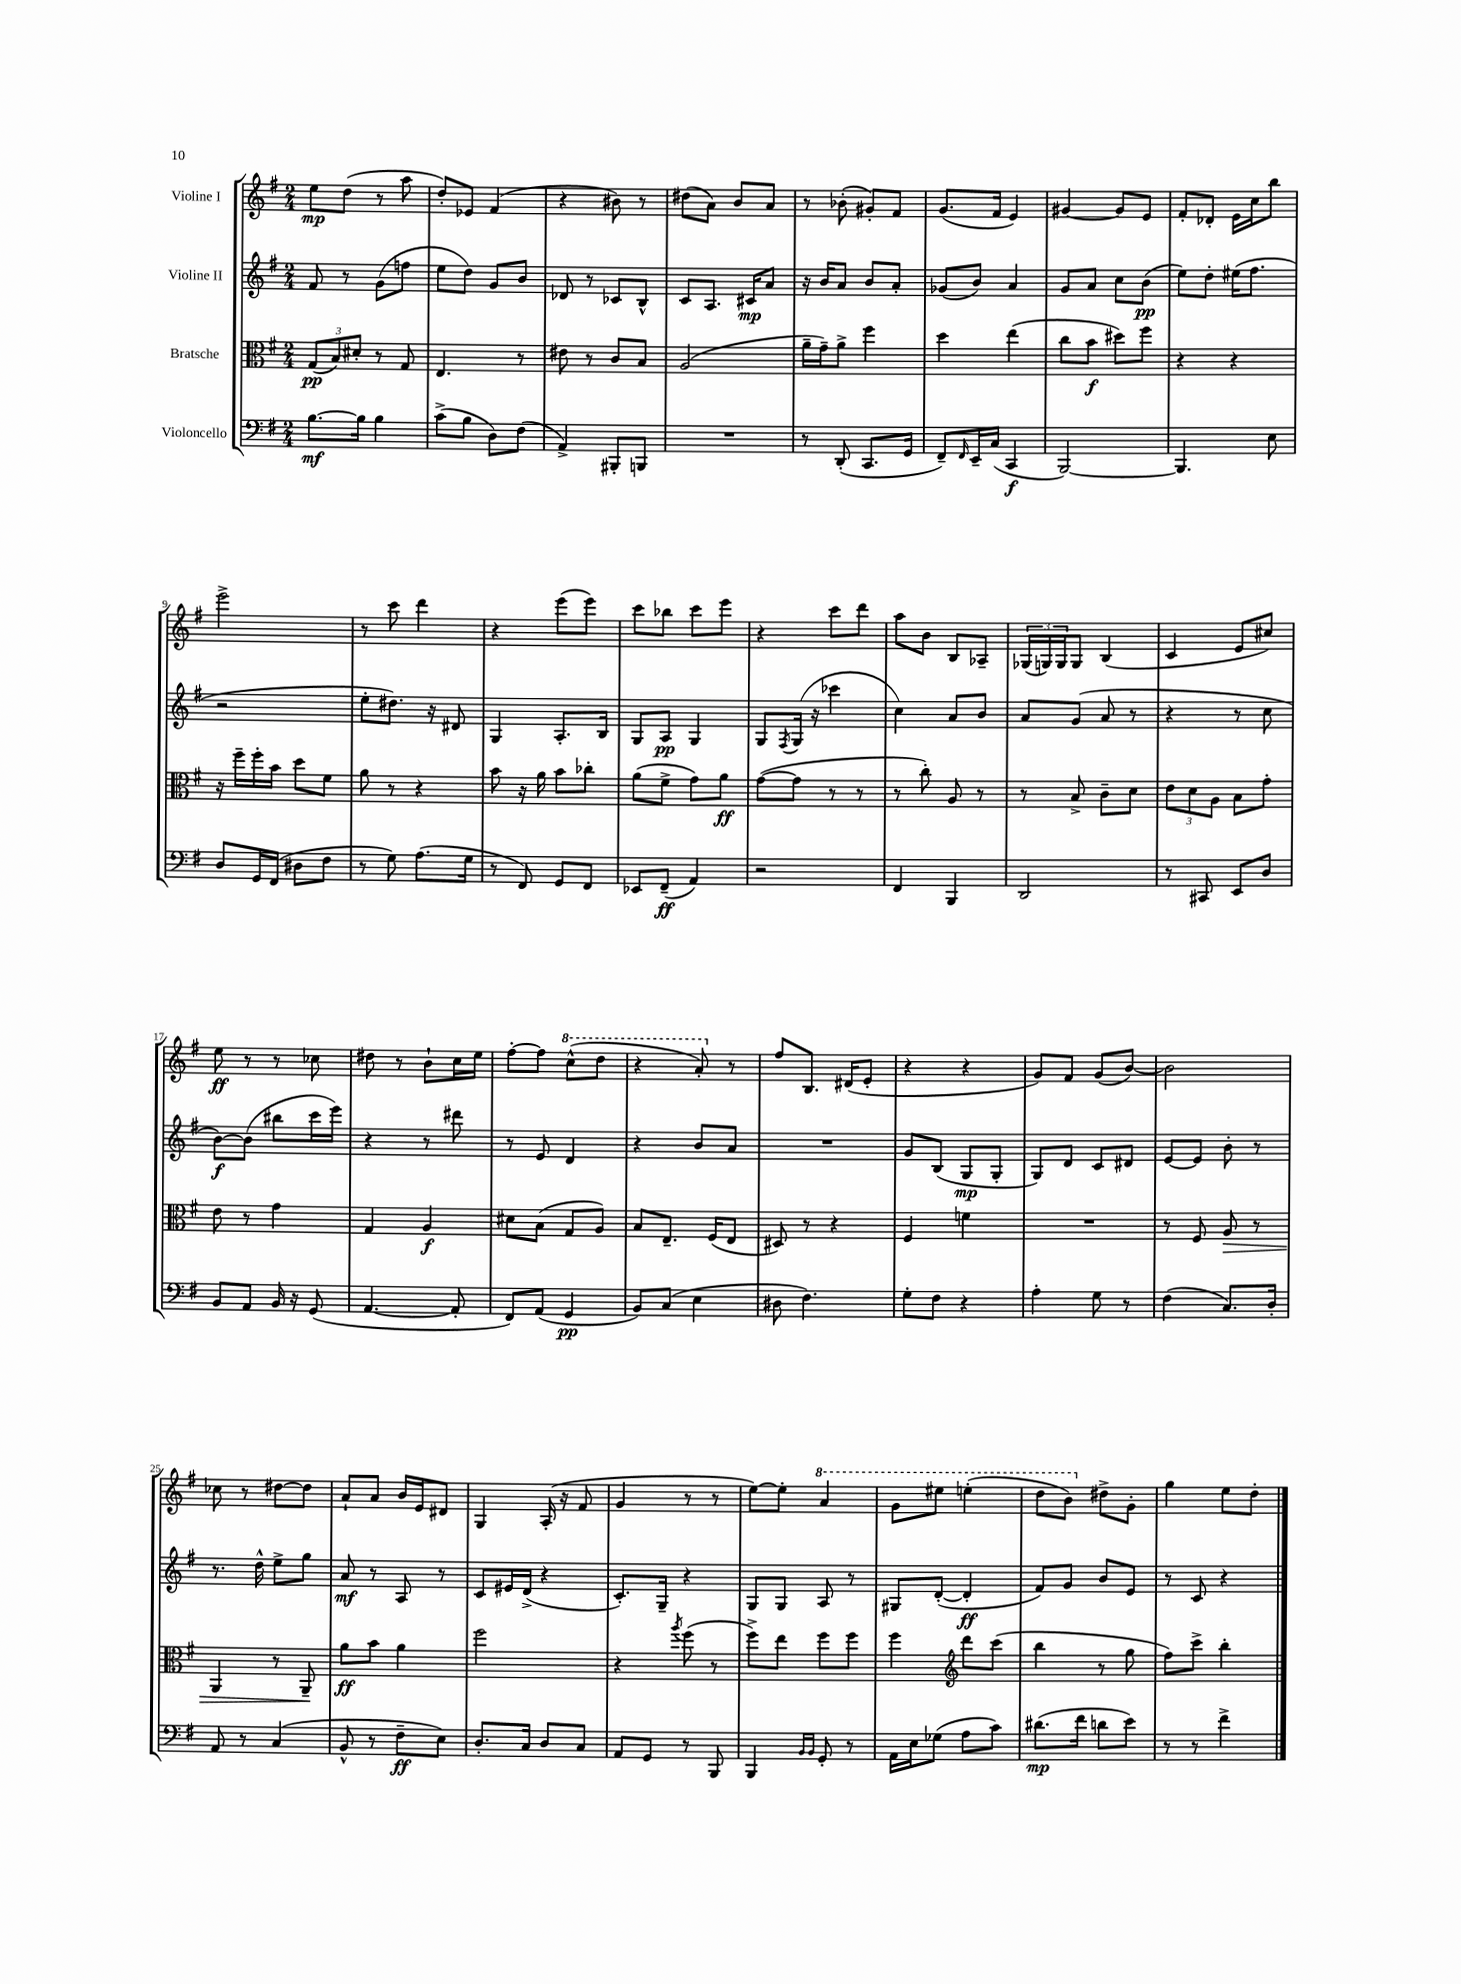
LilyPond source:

<<
\new StaffGroup <<
\new Staff = "s0" \with { instrumentName = "Violine I" } {
    \clef treble \key g \major \numericTimeSignature \time 2/4
    e''8\mp d''8( r8 a''8 |
    d''8-.) ees'8 fis'4( |
    r4 bis'8) r8 |
    dis''8( a'8) b'8 a'8 |
    r8 bes'8-.( gis'8-.) fis'8 |
    g'8.( fis'16 e'4) |
    gis'4~ gis'8 e'8 |
    fis'8-. des'8-. e'16 c''16 b''8 |
    e'''2-> |
    r8 c'''8 d'''4 |
    r4 e'''8( e'''8) |
    c'''8 bes''8 c'''8 e'''8 |
    r4 c'''8 d'''8 |
    a''8 b'8 b8 aes8-- |
    \tuplet 3/2 { ges16( g16) g16 } g8 b4( |
    c'4 e'8 cis''8) |
    e''8\ff r8 r8 ces''8 |
    dis''8 r8 b'8-! c''16 e''16 |
    fis''8~-. fis''8 \ottava #1 c'''8-^( d'''8 |
    r4 a''8-.) \ottava #0 r8 |
    fis''8 b8. dis'16( e'8-. |
    r4 r4 |
    g'8) fis'8 g'8( b'8~) |
    b'2 |
    ces''8 r8 dis''8~ dis''8 |
    a'8-! a'8 b'16 e'16 dis'8 |
    g4 a16-.( r16 fis'8 |
    g'4 r8 r8 |
    e''8~) e''8-. \ottava #1 a''4 |
    g''8 eis'''8 e'''4-.( |
    d'''8 b''8) \ottava #0 dis''8-> g'8-. |
    g''4 e''8 d''8-. \bar "|." |
}
\new Staff = "s1" \with { instrumentName = "Violine II" } {
    \clef treble \key g \major \numericTimeSignature \time 2/4
    fis'8 r8 g'8( f''8 |
    e''8 d''8) g'8 b'8 |
    des'8 r8 ces'8 b8-^ |
    c'8 a8. cis'16\mp a'8 |
    r16 b'16 a'8 b'8 a'8-. |
    ges'8( b'8) a'4 |
    g'8 a'8 c''8 b'8\pp( |
    e''8) d''8-. eis''16( fis''8. |
    r2 |
    e''8-. dis''8.) r16 dis'8 |
    g4 a8.-. b16 |
    g8 a8\pp g4 |
    g8 \acciaccatura { fis8 } g16( r16 ces'''4 |
    c''4) a'8 b'8 |
    a'8 g'8( a'8 r8 |
    r4 r8 c''8 |
    b'8~\f) b'8( bis''8 c'''16 e'''16) |
    r4 r8 dis'''8 |
    r8 e'8 d'4 |
    r4 b'8 a'8 |
    R2 |
    g'8 b8( g8\mp g8-. |
    g8) d'8 c'8 dis'8 |
    e'8~ e'8 b'8-. r8 |
    r8. d''16-^ e''8-> g''8 |
    a'8\mf r8 a8 r8 |
    c'8 eis'16 d'16->( r4 |
    c'8.-.) g16-- r4 |
    g8 g8 a8 r8 |
    gis8 d'8~-.( d'4-.\ff |
    fis'8) g'8 b'8 e'8 |
    r8 c'8 r4 \bar "|." |
}
\new Staff = "s2" \with { instrumentName = "Bratsche" } {
    \clef alto \key g \major \numericTimeSignature \time 2/4
    \tuplet 3/2 { g8\pp( b8) dis'8-. } r8 g8 |
    e4. r8 |
    eis'8 r8 c'8 b8 |
    a2( |
    a'16-- g'16--) a'8-> fis''4 |
    d''4 e''4( |
    c''8 b'8\f dis''8) fis''8 |
    r4 r4 |
    r16 fis''16-- fis''16-. b'16 d''8 fis'8 |
    a'8 r8 r4 |
    b'8 r16 a'16 b'8 ces''8-. |
    a'8( fis'8-> g'8) a'8\ff |
    g'8~( g'8 r8 r8 |
    r8 c''8-.) a8 r8 |
    r8 b8-> c'8-- d'8 |
    \tuplet 3/2 { e'8 d'8 a8 } b8 g'8-. |
    e'8 r8 g'4 |
    g4 a4\f |
    dis'8 b8( g8 a8) |
    b8 e8.-- fis16( e8 |
    dis8) r8 r4 |
    fis4 f'4 |
    R2 |
    r8 fis8 a8\> r8 |
    a,4 r8 a,8--\! |
    a'8\ff b'8 a'4 |
    fis''2 |
    r4 \acciaccatura { a''8 } fis''8( r8 |
    fis''8->) e''8 fis''8 fis''8 |
    fis''4 \clef treble d'''8 c'''8( |
    b''4 r8 g''8 |
    fis''8) c'''8-> b''4-. \bar "|." |
}
\new Staff = "s3" \with { instrumentName = "Violoncello" } {
    \clef bass \key g \major \numericTimeSignature \time 2/4
    b8.~\mf b16 b4 |
    c'8->( b8 d8) fis8( |
    a,4->) bis,,8-. b,,8 |
    R2 |
    r8 d,8-.( c,8. g,16 |
    fis,8--) \grace { fis,16 } e,16-- c16( c,4\f |
    b,,2~) |
    b,,4. e8 |
    d8 g,16 fis,16( dis8 fis8 |
    r8 g8) a8.( g16 |
    r8 fis,8) g,8 fis,8 |
    ees,8 fis,8--\ff( a,4) |
    r2 |
    fis,4 b,,4 |
    d,2 |
    r8 cis,8 e,8 d8 |
    b,8 a,8 b,16 r16 g,8( |
    a,4.~ a,8-. |
    fis,8) a,8( g,4\pp |
    b,8) c8( e4 |
    dis8 fis4.) |
    g8-. fis8 r4 |
    a4-. g8 r8 |
    fis4( c8.) d16-. |
    a,8 r8 c4( |
    b,8-^ r8 fis8--\ff e8) |
    d8.-. c16 d8 c8 |
    a,8 g,8 r8 b,,8 |
    b,,4 \grace { b,16 b,16 } g,8-. r8 |
    a,16 e16 ges8( a8 c'8) |
    dis'8.\mp( fis'16 d'8 e'8) |
    r8 r8 fis'4-> \bar "|." |
}
>>
>>
